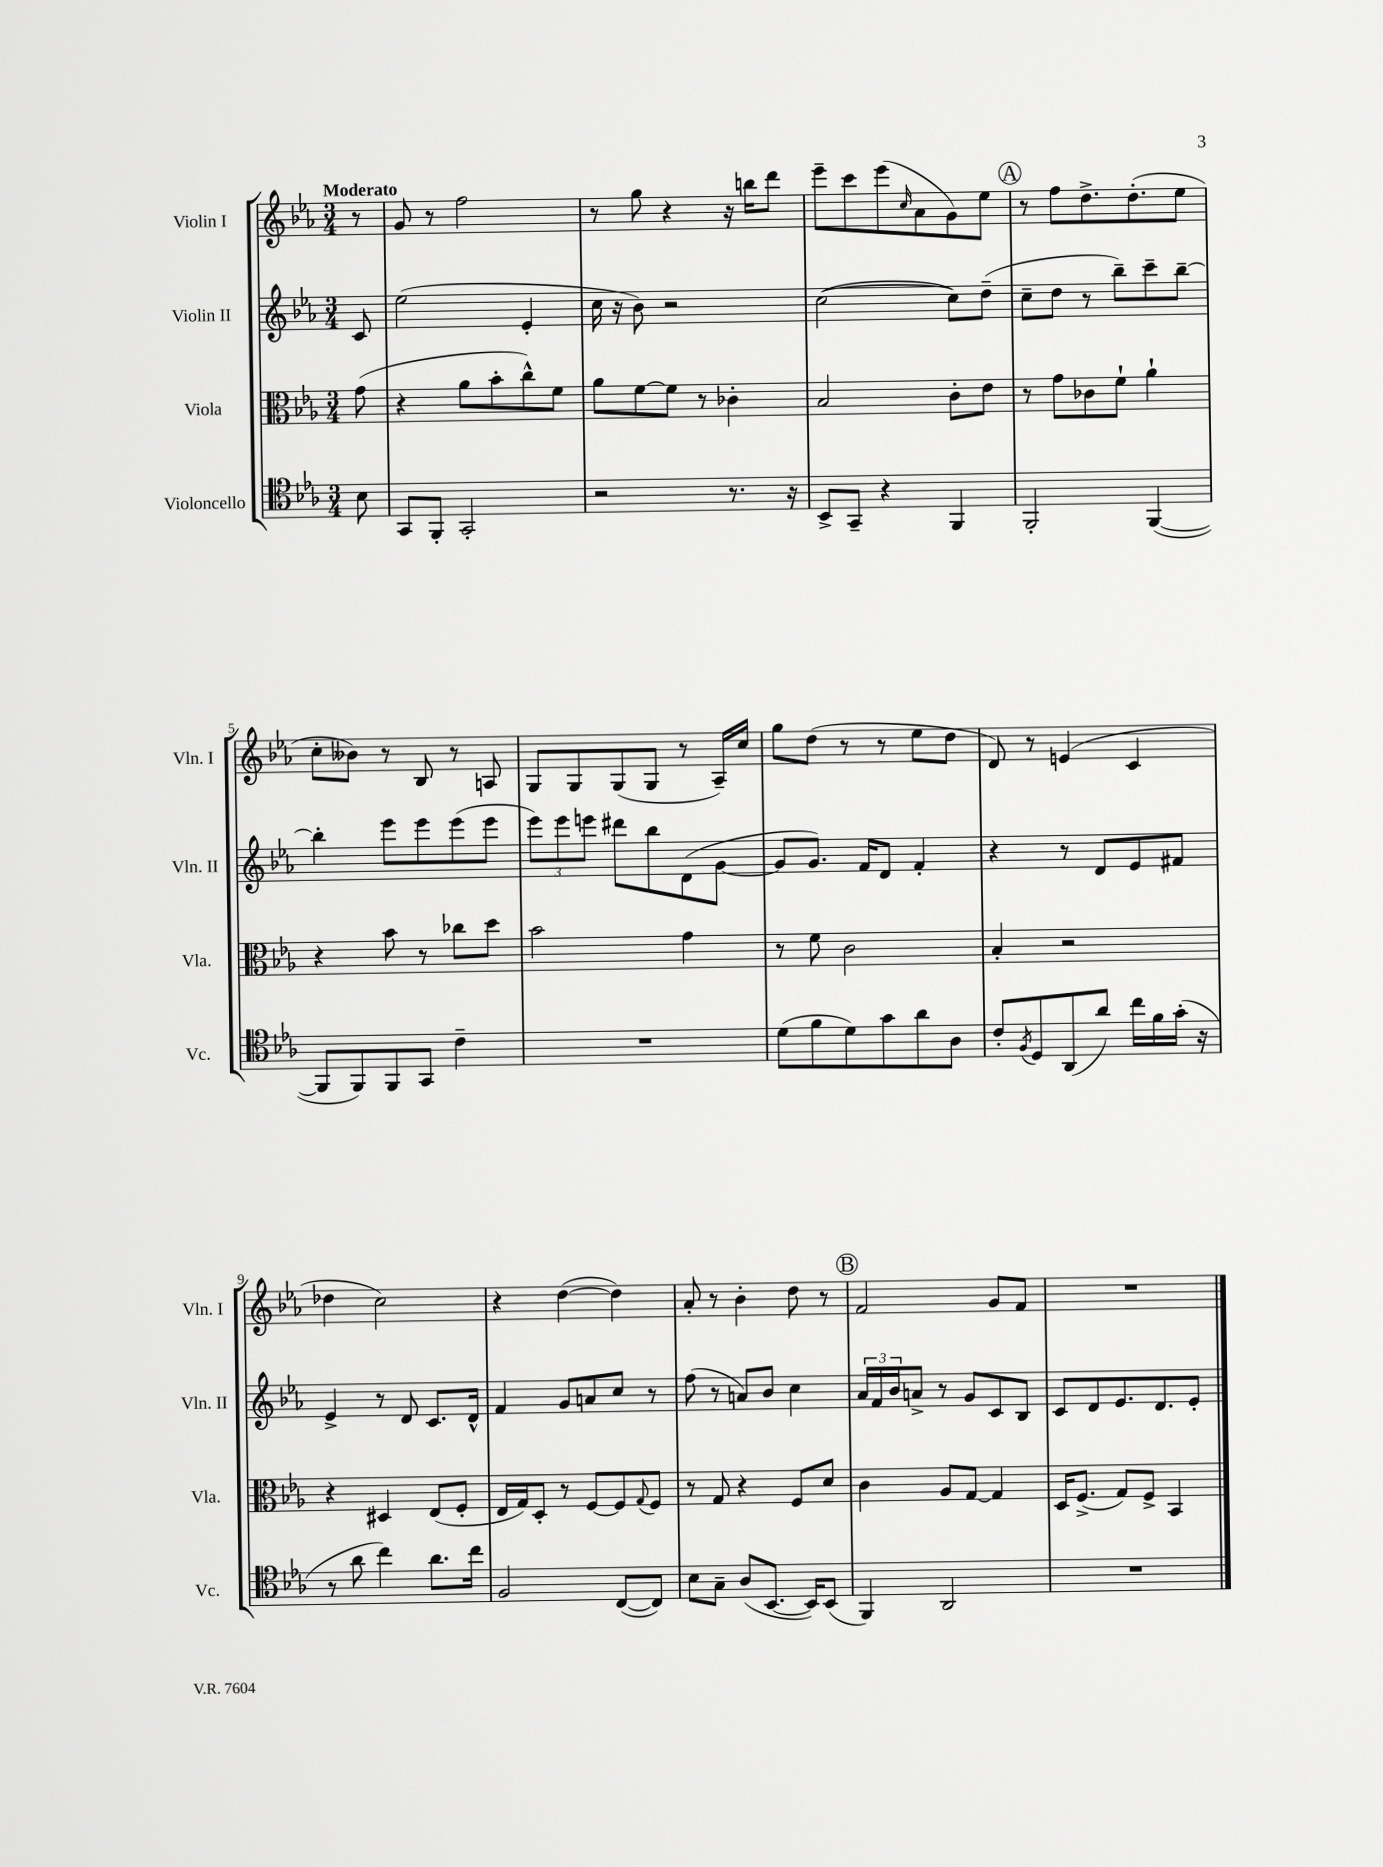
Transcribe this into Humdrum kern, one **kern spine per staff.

**kern	**kern	**kern	**kern
*part4	*part3	*part2	*part1
*staff4	*staff3	*staff2	*staff1
*I"Violoncello	*I"Viola	*I"Violin II	*I"Violin I
*I'Vc.	*I'Vla.	*I'Vln. II	*I'Vln. I
*clefC4	*clefC3	*clefG2	*clefG2
*k[b-e-a-]	*k[b-e-a-]	*k[b-e-a-]	*k[b-e-a-]
*M3/4	*M3/4	*M3/4	*M3/4
=	=	=	=
!	!	!	!LO:TX:a:B:t=Moderato
8B-\	(8g\	8c/	8r
=1	=1	=1	=1
8GG/L	4r	(2ee-\	8g/
8FF'/J	.	.	8r
2GG'/	8a-\L	.	2ff\
.	8b-'\	.	.
.	8cc^^\)	4e-'/	.
.	8f\J	.	.
=2	=2	=2	=2
2r	8a-\L	16cc\	8r
.	.	16r	.
.	[8f\	8b-\)	8gg\
.	8f\J]	2r	4r
.	8r	.	.
8.r	4c-X'\	.	16r
.	.	.	16bbn\KL
.	.	.	8ddd\J
16r	.	.	.
=3	=3	=3	=3
8BB-^/L	2B-/	([2cc\	8eee-~\L
8GG~/J	.	.	8ccc\
4r	.	.	(8eee-\
.	.	.	16qqcc/
.	.	.	8a-\
4FF/	8c'\L	8cc\L])	8g\)
.	8e-\J	(8dd~\J	8ee-\J
!!LO:REH:place=s1:t=A
=4	=4	=4	=4
2FF'/	8r	8cc~\L	8r
.	8g\L	8dd\J	8ff\L
.	8c-X\	8r	8.dd^\
.	8f`\J	8bb-~\L)	.
.	.	.	(8.dd'\
([4FF/	4a-`\	8ccc~\	.
.	.	[8bb-~\J	8ee-\J
!!LO:LB:g=z
=5	=5	=5	=5
8FF/L]	4r	4bb-'\]	8cc'\L
8FF/)	.	.	8b--X\J)
8FF/	8b-\	8eee-\L	8r
8GG/J	8r	8eee-\	8B-/
4c~\	8cc-X\L	(8eee-\	8r
.	8dd\J	8eee-\J	8An/
=6	=6	=6	=6
2.r	2b-\	12eee-\L)	8G/L
.	.	12eee-\	.
.	.	.	8G/
.	.	12eeen\J	.
.	.	8ddd#X\L	(8G/
.	.	8bb-\	8G/J
.	4g\	(8d\	8r
.	.	[8g\J	16A-~/LL)
.	.	.	16cc/JJ
=7	=7	=7	=7
(8d\L	8r	8g/L]	8gg\L
8f\	8f\	8.g/J)	(8dd\J
8d\)	2c\	.	8r
.	.	16f/KL	.
8g\	.	8d/J	8r
8a-\	.	4f'/	8ee-\L
8A-\J	.	.	8dd\J
=8	=8	=8	=8
8c'/L	4B-'/	4r	8d/)
8qF/	.	.	.
8D/	.	.	8r
(8AA-/	2r	8r	(4en/
8a-/J)	.	8d/L	.
16cc\LL	.	8e-/	4c/
16f\	.	.	.
(16g'\JJ	.	8f#X/J	.
16r	.	.	.
!!LO:LB:g=z
=9	=9	=9	=9
8r	4r	4e-^/	4dd-X\
8a-\	.	.	.
4cc\)	4D#X/	8r	2cc\)
.	.	8d/	.
8.a-\L	(8E-/L	8.c/L	.
.	8F'/J	.	.
16cc\Jk	.	16d^^/Jk	.
=10	=10	=10	=10
2F/	16E-/LL	4f/	4r
.	16G/J)	.	.
.	8D'/J	.	.
.	8r	8g/L	([4dd\
.	[8F/L	8an/	.
([8C/L	8F/]	8cc/J	4dd\])
.	8qqG/	.	.
8C/J])	8F/J	8r	.
=11	=11	=11	=11
8B-\L	8r	(8ff\	8a-'/
8G~\J	8G/	8r	8r
(8A-/L	4r	8an/L)	4b-'\
[8.BB-/J	.	8b-/J	.
.	8F/L	4cc\	8dd\
16BB-/KL])	.	.	.
(8BB-/J	8d/J	.	8r
!!LO:REH:place=s1:t=B
=12	=12	=12	=12
4FF/)	4c\	24a-/LL	2f/
.	.	24f/	.
.	.	24b-/J	.
.	.	8an^/J	.
2AA-/	8A-/L	8r	.
.	[8G/J	8g/L	.
.	4G/]	8c/	8g/L
.	.	8B-/J	8f/J
=13	=13	=13	=13
2.r	16D/KL	8c/L	2.r
.	(8.F^/J	.	.
.	.	8d/	.
.	8G/L)	8.e-/	.
.	8F^/J	.	.
.	.	8.d/	.
.	4BB-/	.	.
.	.	8e-'/J	.
==	==	==	==
*-	*-	*-	*-
